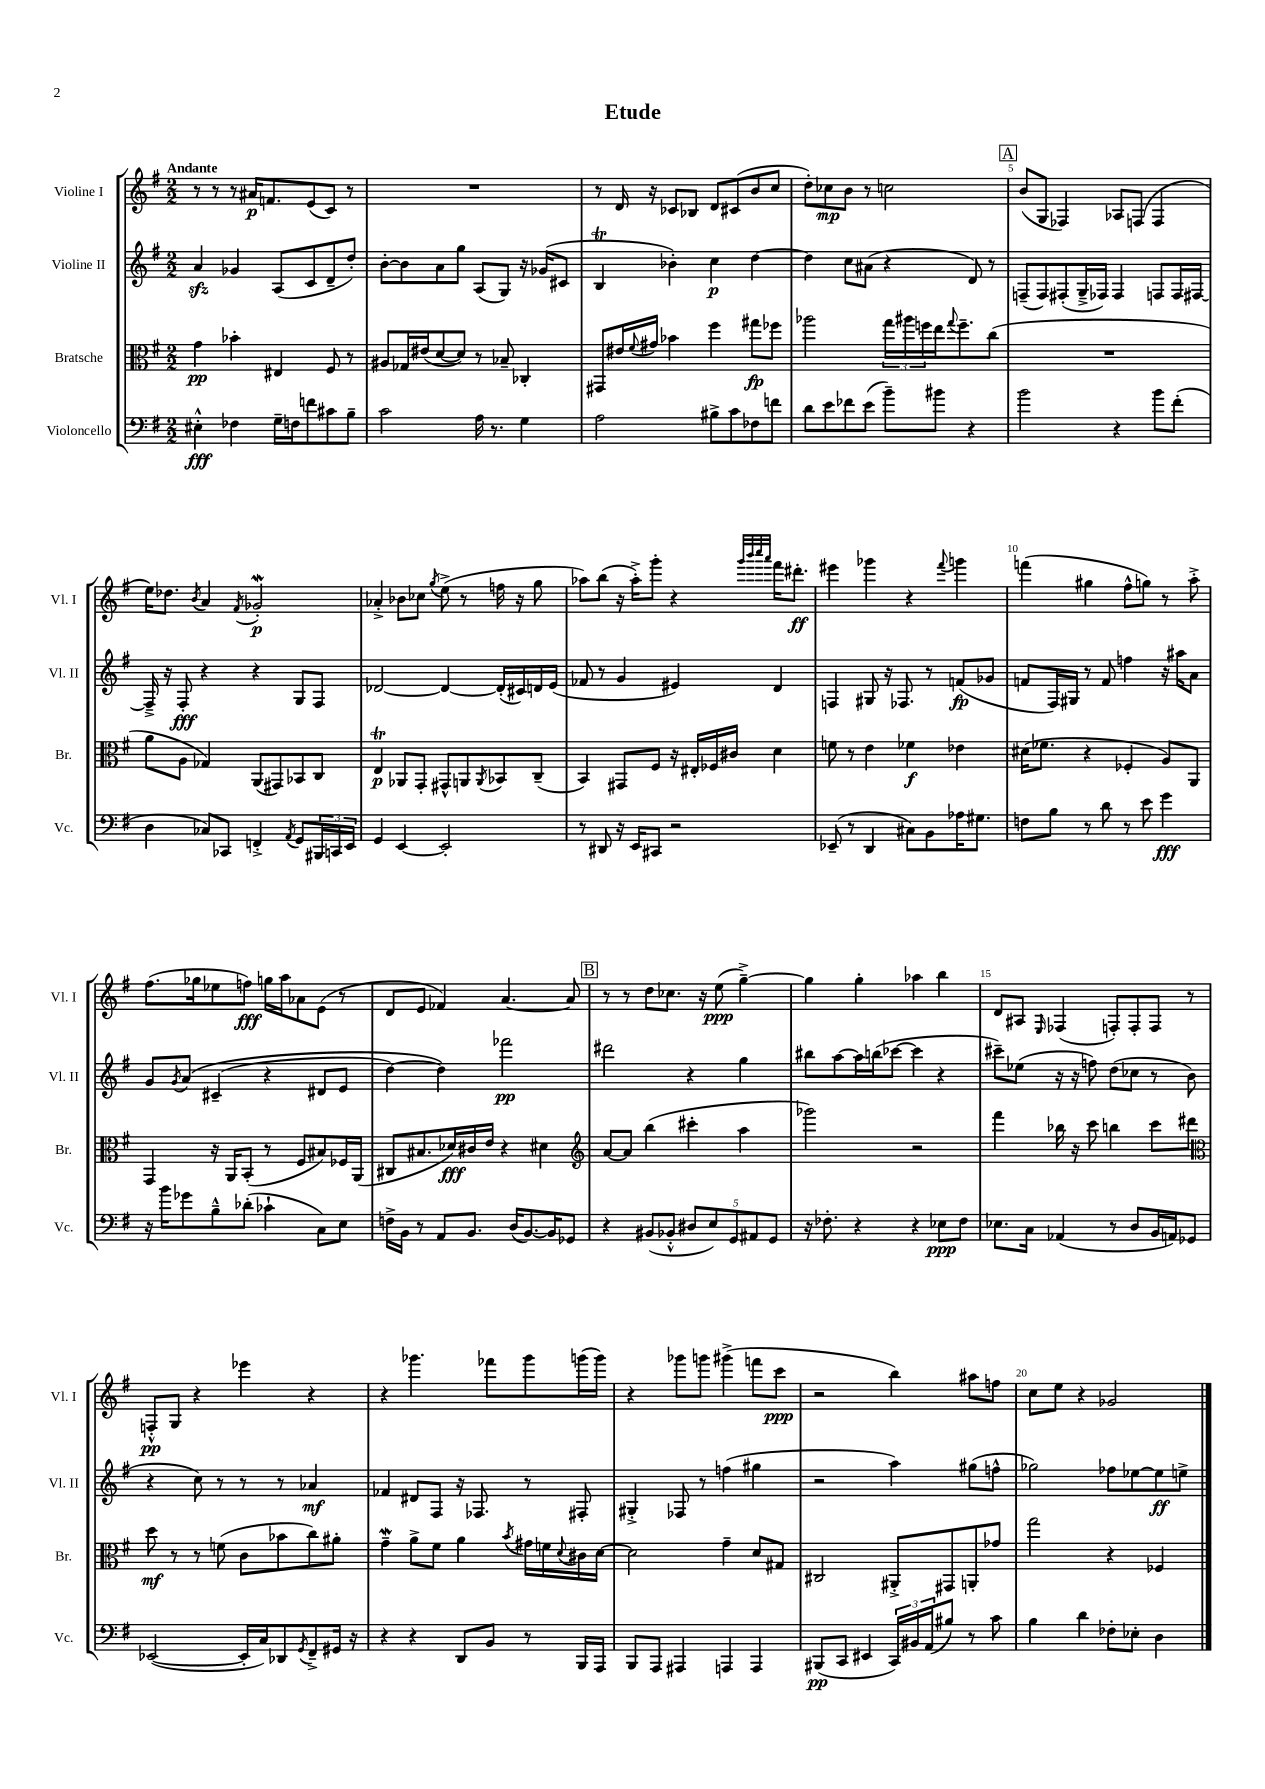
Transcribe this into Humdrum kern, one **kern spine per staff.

**kern	**kern	**kern	**kern
*staff4	*staff3	*staff2	*staff1
*clefF4	*clefC3	*clefG2	*clefG2
*k[f#]	*k[f#]	*k[f#]	*k[f#]
*M2/2	*M2/2	*M2/2	*M2/2
4E#'^^	4g	4a	8r
.	.	.	8r
4F-	4b-'	4g-	8r
.	.	.	16a#
.	.	.	8.f
16G~	4E#	(8A	.
16F	.	.	.
8f	.	8c	(8e
8c#	8F#	8d~	8c)
8B~	8r	8dd')	8r
=	=	=	=
2c	8A#	[8b'	1r
.	16G-	8b]	.
.	(16e#	.	.
.	[8d	8a	.
.	8d])	8gg	.
16A	8r	(8A	.
8.r	.	.	.
.	8B-~	8G)	.
4G	4C-'	16r	.
.	.	(16g-	.
.	.	8c#	.
=	=	=	=
2A	8GG#	4B	8r
.	16e#	.	16d
.	8qqf#	.	.
.	16g#	.	16r
.	4b-	4b-')	8c-
.	.	.	8B-
8B#^	4ff#	4cc	8d
8c	.	.	(8c#
8F-	8gg#	[4dd	8b
8f	8ff-	.	8cc
=	=	=	=
8d	2aa-	4dd]	8dd')
8e	.	.	8cc-
8f-	.	8cc	8b
(8e	.	(8a#	8r
8b~)	24gg	4r	2cc
.	24aa#	.	.
.	24ff	.	.
8b#	16ee	.	.
.	8qqgg	.	.
.	8.ff~	.	.
4r	.	8d)	.
.	(8cc	8r	.
=	=	=	=
2b	1r	(8F~	(8b
.	.	8F)	8G
.	.	(8F#'	4F-)
.	.	16G~^	.
.	.	16F-)	.
4r	.	4F-	8A-
.	.	.	(8F
8b	.	8F	4F
(8f#'	.	16F	.
.	.	[16F#	.
=	=	=	=
4D	8a	16F#~^]	16ee)
.	.	16r	8.dd-
.	8A	8F#'	.
.	.	.	8qb
8C-)	4G-)	4r	4a
8CC-	.	.	.
.	.	.	8qf#
4FF'^	(8AA	4r	2g-'
.	8GG#)	.	.
8qAA	.	.	.
8GG	8BB-	8G	.
24BBB#	8C	8F#	.
24CC	.	.	.
24EE	.	.	.
=	=	=	=
4GG	4E	[2d-	4a-'^
[4EE	8AA-	.	8b-
.	8GG'	.	8cc-
.	.	.	8qgg
2EE']	8GG#^^	4d-_	(8ee^
.	8AA	.	8r
.	8qAA	.	.
.	8BB-	(16d-']	16ff
.	.	16c#)	16r
.	(8C~	16d	8gg
.	.	(16e	.
=	=	=	=
8r	4BB)	8f-	8aa-)
8DD#	.	8r	(8bb
16r	8GG#	4g	16r
16EE	.	.	16aa-'^)
8CC#	8F#	.	8ggg'
2r	16r	4e#)	4r
.	16E#'	.	.
.	16F-	.	.
.	16c#	.	.
.	.	.	32qqggg
.	.	.	32qqbbb
.	.	.	32qqcccc
.	.	.	32qqaaa
.	4d	4d	16fff#
.	.	.	8.ddd#'
=	=	=	=
(8EE-~	8f	4F	4eee#
8r	8r	.	.
4DD	4e	8G#	4ggg-
.	.	16r	.
.	.	8.F-	.
8C#)	4f-	.	4r
8BB	.	8r	.
.	.	.	8qqfff#
16A-	4e-	(8f	4ggg
8.G#	.	.	.
.	.	8g-	.
=	=	=	=
8F	(16d#	8f	(4fff
.	8.f-	.	.
8B	.	16F#)	.
.	.	16G#	.
8r	4r	8r	4gg#
8d	.	8f	.
8r	4F-'	4ff	8ff#^^
8e	.	.	8gg)
4g	8A)	16r	8r
.	.	16aa#	.
.	8AA	8a	8aa'^
=	=	=	=
16r	4GG	8g	(8.ff#
16b	.	.	.
.	.	8qg	.
8g-	.	&(8a	.
.	.	.	16gg-
8B~^^	16r	(4c#~	8ee-
.	16AA	.	.
(8d-'	(8BB'	.	8ff)
4c-`	8r	4r	16gg
.	.	.	16aa
.	8F#	.	8a-
8C)	8B#)	8d#	(8e
8E	16F-	8e	8r
.	(16AA	.	.
=	=	=	=
16F^	8C#	[4dd)	8d
16BB	.	.	.
8r	8.B#	.	8e
8AA	.	4dd]&)	4f-)
.	16d-)	.	.
8.BB	16c#	.	.
.	16e	.	.
.	4r	2fff-	[4.a
(16D	.	.	.
[8.BB)	.	.	.
.	4d#	.	.
16BB]	.	.	.
8GG-	.	.	8a]
=	=	=	=
*	*clefG2	*	*
4r	[8a	2ddd#	8r
.	8a]	.	8r
(8BB#	(4bb	.	8dd
8BB-'^^	.	.	8.cc-
10D#	4ccc#'	4r	.
.	.	.	16r
10E)	.	.	.
.	.	.	(8ee
10GG	.	.	.
.	4aa	4gg	[4gg~^)
10AA#	.	.	.
10GG	.	.	.
=	=	=	=
16r	2ggg-)	8bb#	4gg]
8.F-'	.	.	.
.	.	[8aa	.
4r	.	16aa]	4gg'
.	.	(16bb	.
.	.	[8ccc-	.
4r	2r	4ccc-]	4aa-
8E-	.	4r	4bb
8F-	.	.	.
=	=	=	=
8.E-	4fff#	8ccc#~)	8d
.	.	(8ee-	8A#
16C	.	.	.
.	.	.	16qqE
(4AA-	16bb-	16r	(4F-
.	16r	16r	.
.	8ccc	8ff)	.
8r	4bb	(8dd	8F')
8D	.	8cc-	8F'
16BB	8ccc	8r	8F
16AA)	.	.	.
8GG-	8ddd#	8b	8r
=	=	=	=
*	*clefC3	*	*
([2EE-	8dd	4r	8F'^^
.	8r	.	8G
.	8r	8cc)	4r
.	(8f	8r	.
16EE-']	8c	8r	4eee-
16C)	.	.	.
8DD-	8b-	8r	.
8qGG	.	.	.
8FF#~^	8cc)	4a-	4r
16GG#	8a#'	.	.
16r	.	.	.
=	=	=	=
4r	4g~	4f-	4r
4r	8a^	8d#	4.ggg-
.	8f#	8F#	.
8DD	4a	16r	.
.	.	8.F-	.
8BB	.	.	8fff-
.	8qb	.	.
8r	16g#	8r	8ggg-
.	16f	.	.
.	8qqd	.	.
16BBB	16c#	8F#'	(16ggg
16AAA	[16d	.	16ggg)
=	=	=	=
8BBB	2d]	4G#'^	4r
8AAA	.	.	.
4AAA#	.	8F-	8ggg-
.	.	8r	8ggg
4AAA	4g~	(4ff	(4ggg#^
4AAA	8d	4gg#	8fff
.	8G#	.	8ccc
=	=	=	=
(8BBB#	2C#	2r	2r
8CC	.	.	.
4EE#	.	.	.
24CC)	8AA#'^	4aa)	4bb)
24BB#	.	.	.
(24AA	.	.	.
8B#)	8GG#	.	.
8r	8AA'	(8gg#	8aa#
8c	8g-	8ff^^	8ff
=	=	=	=
4B	2gg	2gg-)	8cc
.	.	.	8ee
4d	.	.	4r
8F-'	4r	8ff-	2g-
8E-'	.	[8ee-	.
4D	4F-	8ee-]	.
.	.	8ee^	.
==	==	==	==
*-	*-	*-	*-
